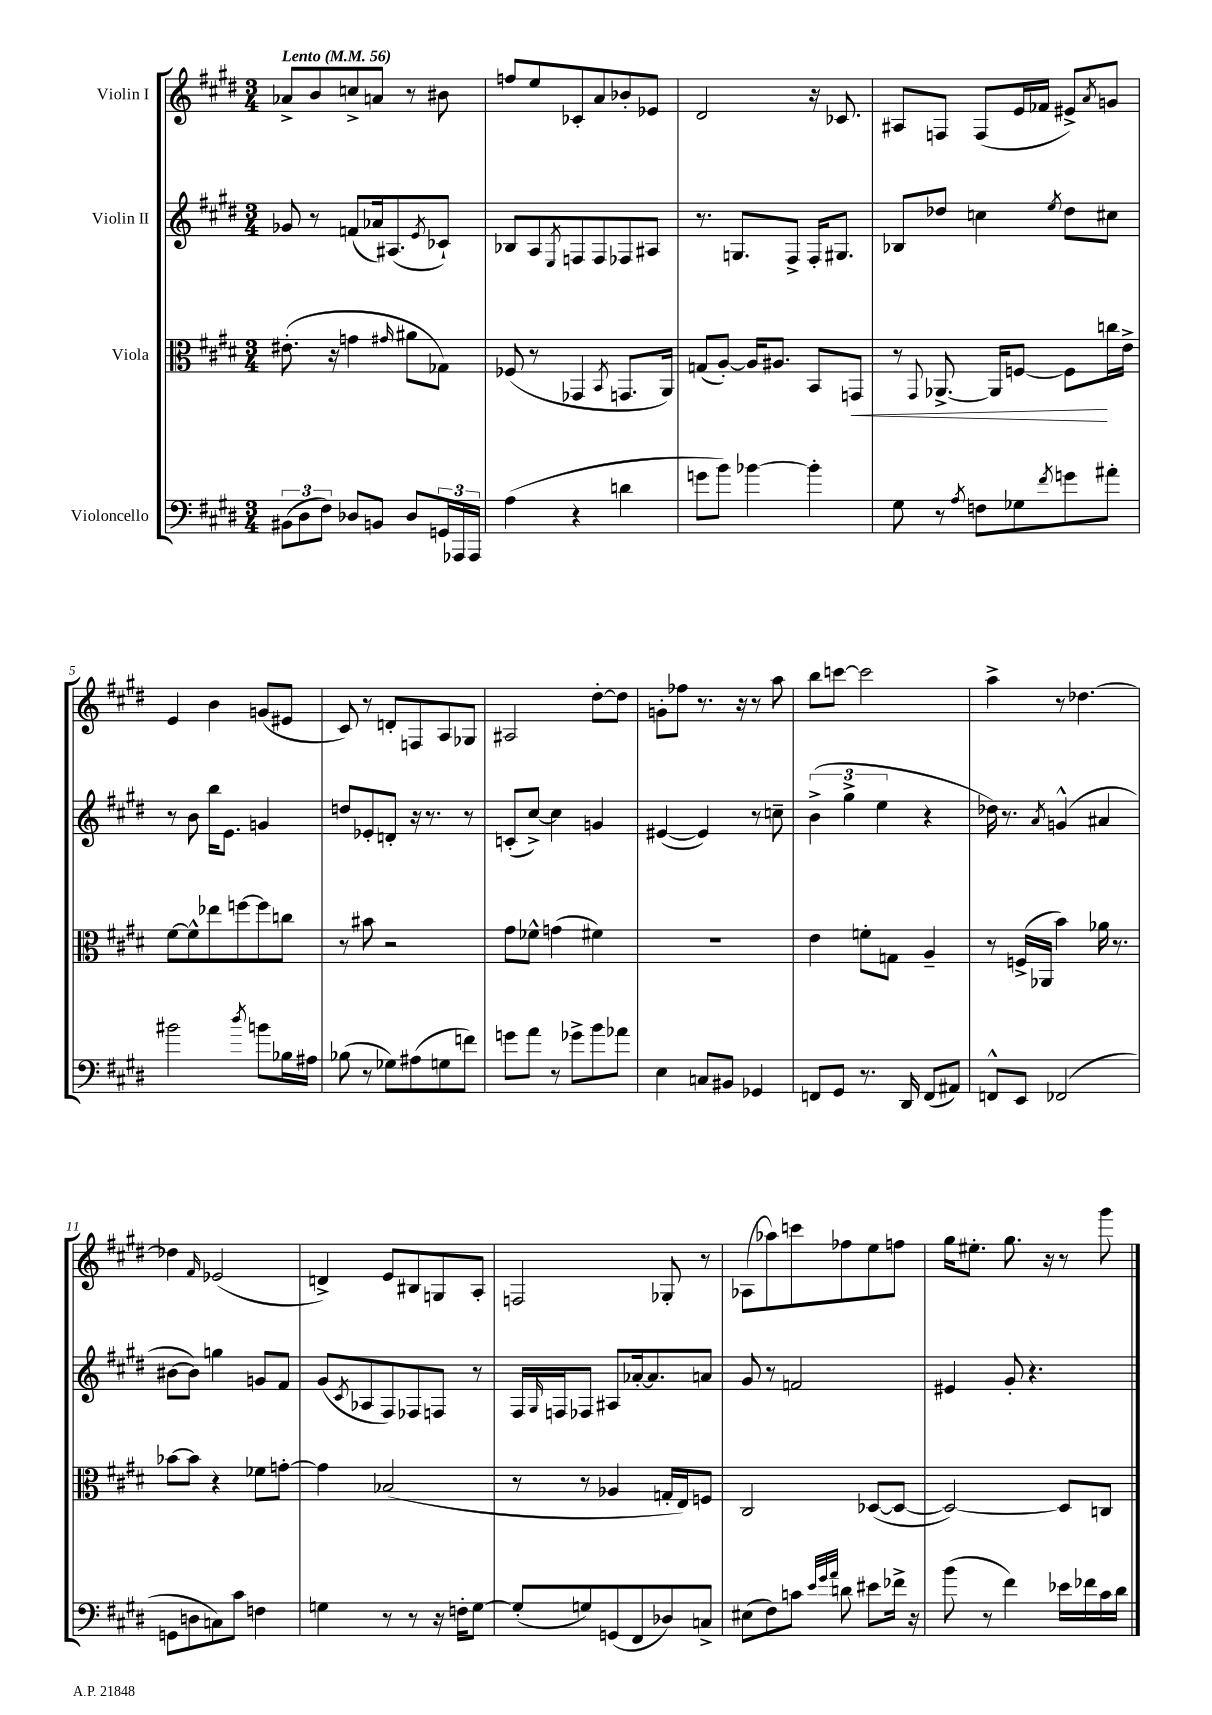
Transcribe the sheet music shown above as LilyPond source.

<<
\new StaffGroup <<
\new Staff = "s0" \with { instrumentName = "Violin I" } {
    \clef treble \key e \major \numericTimeSignature \time 3/4 \tempo "Lento" 4 = 56
    aes'8-> b'8 c''8-> a'8 r8 bis'8 |
    f''8 e''8 ces'8-. a'8 bes'8-. ees'8 |
    dis'2 r16 ces'8. |
    ais8 f8 f8( e'16 fes'16 eis'8->) \acciaccatura { a'8 } g'8 |
    e'4 b'4 g'8( eis'8 |
    cis'8) r8 d'8-. f8 a8 ges8 |
    ais2 dis''8~-. dis''8 |
    g'8-. fes''8 r8. r16 r8 a''8 |
    b''8 c'''8~ c'''2 |
    a''4-> r8 des''4.~ |
    des''4 \grace { fis'16 } ees'2( |
    d'4->) e'8 bis8 g8 a8-. |
    f2 ges8-. r8 |
    aes8( aes''8) c'''8 fes''8 e''8 f''8 |
    gis''16 eis''8.-. gis''8. r16 r8 gis'''8 \bar "|." |
}
\new Staff = "s1" \with { instrumentName = "Violin II" } {
    \clef treble \key e \major \numericTimeSignature \time 3/4
    ges'8 r8 f'8( aes'16) ais8.( \acciaccatura { e'8 } ces'8-!) |
    bes8 a8 \acciaccatura { e8 } f8 f8 fes8 ais8 |
    r8. g8. fis8-> fis16-. gis8. |
    bes8 des''8 c''4 \acciaccatura { e''8 } des''8 cis''8 |
    r8 b'8 b''16 e'8. g'4 |
    d''8 ees'8-. d'8-. r16 r8. r8 |
    c'8-.( cis''8~->) cis''4 g'4 |
    eis'4~( eis'4) r8 c''8-- |
    \tuplet 3/2 { b'4->( gis''4-> e''4 } r4 |
    des''16) r8. \acciaccatura { a'8 } g'4-^( ais'4 |
    bis'8~ bis'8) g''4 g'8 fis'8 |
    gis'8( \acciaccatura { cis'8 } aes8 fis8) fes8 f8 r8 |
    fis16 \grace { gis16 } f16 fes8 ais8 aes'16~-. aes'8. a'8 |
    gis'8 r8 f'2 |
    eis'4 gis'8-. r4. \bar "|." |
}
\new Staff = "s2" \with { instrumentName = "Viola" } {
    \clef alto \key e \major \numericTimeSignature \time 3/4
    eis'8.-.( r16 g'4 \grace { gis'16 } ais'8 ges8) |
    fes8( r8 ges,4 \acciaccatura { b,8 } g,8. a,16) |
    g8( a8~-.) a16 ais8. b,8 g,8\< |
    r8 \appoggiatura { gis,8 } aes,8.~-> aes,16 f8~ f8\! c''16 e'16-> |
    fis'8~ fis'8-^ ees''8 f''8~ f''8 c''8 |
    r8 bis'8 r2 |
    gis'8 fes'8-^ g'4( fis'4) |
    R2. |
    e'4 f'8-. g8 a4-- |
    r8 f16->( aes,16 b'4) aes'16 r8. |
    bes'8~ bes'8 r4 fes'8 g'8~-. |
    g'4 bes2( |
    r8 r8 aes4 g16-. e16) f8 |
    cis2 des8~( des8~ |
    des2~) des8 c8 \bar "|." |
}
\new Staff = "s3" \with { instrumentName = "Violoncello" } {
    \clef bass \key e \major \numericTimeSignature \time 3/4
    \tuplet 3/2 { bis,8( dis8 fis8) } des8 b,8 des8 \tuplet 3/2 { g,16 aes,,16 aes,,16 } |
    a4( r4 d'4 |
    g'8 b'8) bes'4~ bes'4-. |
    gis8 r8 \acciaccatura { a8 } f8 ges8 \acciaccatura { fis'8 } g'8 ais'8-. |
    bis'2 \acciaccatura { dis''8 } b'8 bes16 ais16 |
    bes8( r8 ges8) ais8( g8 f'8) |
    g'8 a'8 r8 ges'8-> b'8 aes'8 |
    e4 c8 bis,8 ges,4 |
    f,8 gis,8 r8. dis,16 f,8( ais,8) |
    f,8-^ e,8 fes,2( |
    g,8 d8 c8) cis'8 f4 |
    g4 r8 r8 r16 f16-. g8~ |
    g8-.( g8) g,8( fis,8 des8) c8-> |
    eis8( fis8) c'8 \grace { e'32 gis'32 a'32 } d'8 eis'8 fes'16-> r16 |
    b'8( r8 fis'4) ees'16 fes'16 cis'16 dis'16 \bar "|." |
}
>>
>>
